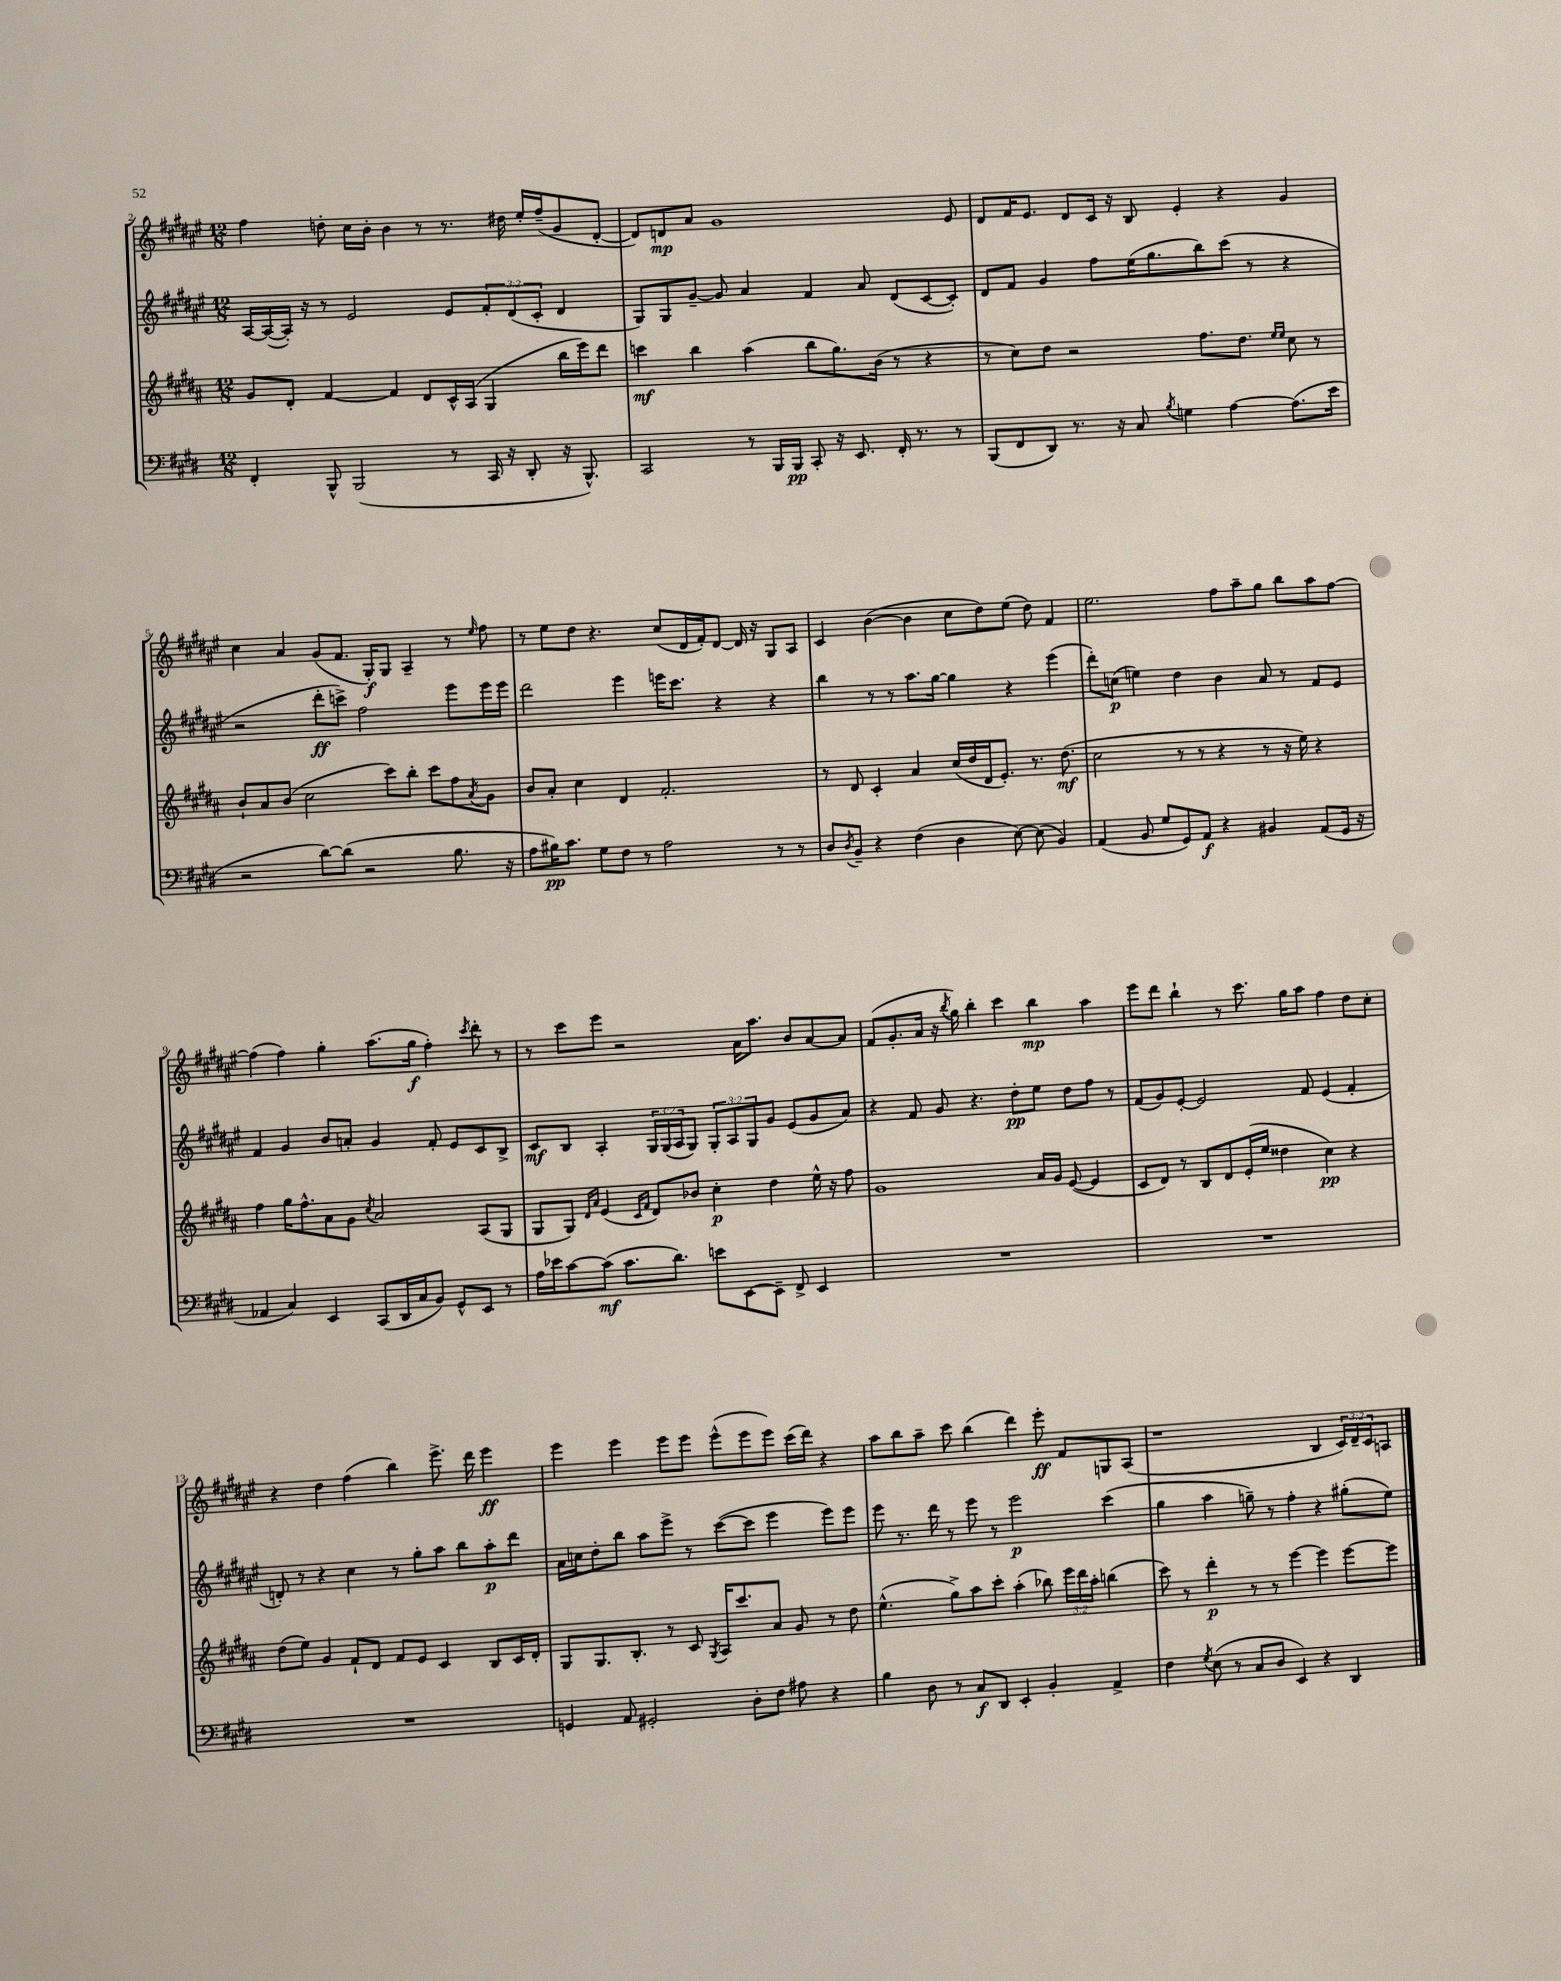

**kern	**kern	**kern	**kern
*staff4	*staff3	*staff2	*staff1
*clefF4	*clefG2	*clefG2	*clefG2
*k[f#c#g#d#]	*k[f#c#g#d#a#]	*k[f#c#g#d#a#e#]	*k[f#c#g#d#a#e#]
*M12/8	*M12/8	*M12/8	*M12/8
4FF#'	8g#	[16A#	4ff#
.	.	(16A#_	.
.	8d#'	16A#'])	.
.	.	16r	.
8BBB^^	[4f#	8r	8dd'
(2BBB	.	2e#	16cc#
.	.	.	16b'
.	4f#]	.	4b
.	8d#	.	8r
8r	16c#^^	8e#	8.r
.	(16A#	.	.
16CC#	4G#	12f#'	.
16r	.	.	16dd#
.	.	(12d#	.
8DD#'	.	.	16ee#'
.	.	12c#'	.
.	.	.	(16ff#~
16r	16bb	4d#	8g#
8.BBB^^)	16eee)	.	.
.	8ddd#	.	[8d#'
=	=	=	=
2CC#	4ccc	8G#)	8d#])
.	.	8G#	8d
.	4bb	[8g#~	8a#
.	.	8g#]	1g#
8r	(4aa#	4a#	.
16BBB	.	.	.
16BBB	.	.	.
8CC#'	8bb	4f#	.
16r	8.gg#)	.	.
8.EE	.	.	.
.	.	8a#	.
.	(16b	.	.
16FF#'	8r	(8d#	.
8.r	.	.	.
.	4r	[8c#	.
8r	.	8c#'])	8e#
=	=	=	=
(8BBB	8r	8d#	8d#
8FF#	8cc#)	8f#	16f#
.	.	.	8.e#
8DD#)	8dd#	4g#	.
8.r	2r	.	8d#
.	.	8ff#	16c#
16r	.	.	16r
8C#	.	(16ee#	8B
.	.	8.gg#	.
8qB	.	.	.
4G	.	.	4e#'
.	8.ff#	8bb)	.
[4A	.	(8ccc#	4r
.	8.dd#	.	.
.	.	8r	.
.	16qqee	.	.
.	16qqee	.	.
(8.A]	8cc#	4r	4g#
.	8r	.	.
16e	.	.	.
=	=	=	=
2r	8b`	2r	4cc#
.	8a#	.	.
.	(8b	.	4a#
.	2cc#	.	.
[8d#)	.	8ddd#'	(8g#
(8d#]	.	8ccc^)	8.f#
2r	.	2ff#	.
.	.	.	16G#')
.	8ccc#)	.	8G#
.	8bb'	.	4A#~
.	8ccc#	.	.
8.B	8ff#	8eee#	8r
.	8qa#	.	16qqee#
.	8g#	16eee#	8ff#
16r	.	16eee#	.
=	=	=	=
8A	8b	2ddd#	8r
16B#)	8a#'	.	8ee#
8.c#	.	.	.
.	4cc#	.	8dd#
8G#	.	.	4.r
8F#	4d#	4eee#	.
8r	.	.	.
2A	2.f#'	16eee	(8cc#
.	.	8.ccc#	.
.	.	.	16d#
.	.	.	16f#')
.	.	4r	[8d#
.	.	.	16d#]
.	.	.	16r
8r	.	4r	8G#
8r	.	.	8A#
=	=	=	=
8D#	8r	4bb	4c#
8qD#	.	.	.
8BB~	8d#	.	.
4r	4c#'	8r	([4b
.	.	8r	.
(4F#	4a#	8.aa#	4b]
.	.	[16gg#	.
4D#	(16cc#	4gg#]	8cc#
.	16dd#	.	.
.	16d#	.	8dd#)
.	8.e')	.	.
[8E)	.	4r	(8ee#
(8E]	8.r	.	8dd#)
4BB)	.	(4eee#	4f#
.	(8.dd#	.	.
=	=	=	=
(4AA	2cc#	8ddd#')	2.ee#
.	.	(8cc	.
8BB	.	4ee)	.
8G#	.	.	.
8GG#)	8r	4dd#	.
8AA	8r	.	.
4r	4r	4b	8ff#
.	.	.	8aa#~
4BB#	8r	8a#	8gg#
.	16r	8r	8bb
.	16ee)	.	.
(8AA	4r	8f#	8aa#
16GG#	.	8e#	[8ff#
16r	.	.	.
=	=	=	=
4AA-	4ff#	4f#	(4ff#]
4C#)	16gg#	4g#	4ff#)
.	8.ff#^^	.	.
4EE	8a#	8b	4gg#'
.	8g#	8a'	.
.	8qcc#	.	.
(8CC#	2a#	4g#	(8.aa#
16DD#	.	.	.
16C#	.	.	16gg#
8BB)	.	8f#'	4ff#')
8GG#^^	.	8e#	.
.	.	.	8qccc#
8EE	(8A#	8c#	8ddd#'
8r	8G#	8B^	8r
=	=	=	=
16A	8G#	8c#	8r
16e-	.	.	.
[8c#	8G#)	8B	8ccc#
.	16qqd#	.	.
.	16qqa#	.	.
(8c#]	(4e	4A#'	8eee#
8.c#	.	.	2r
.	16qqc#	.	.
.	16qqf#	.	.
.	8d#)	24G#	.
.	.	(24G#	.
8.d#)	.	.	.
.	.	24A#	.
.	8b-	8G#)	.
8e	4cc#'	12G#'	.
.	.	12A#	.
[8EE	.	.	16a#
.	.	12G#	.
.	.	.	8.aa#
8EE~]	4dd#	8g#	.
8FF#^	.	(8e#	8b
4EE	16ee^^	8g#	[8a#
.	16r	.	.
.	8ff#	8a#)	8a#]
=	=	=	=
1.r	1g#	4r	(8f#
.	.	.	8.g#'
.	.	8f#	.
.	.	.	16a#
.	.	8g#	16r
.	.	.	8qbb
.	.	.	16gg#)
.	.	4.r	4bb'
.	.	.	4ccc#
.	.	8dd#'	.
.	16a#	8ee#	4bb
.	16g#	.	.
.	([8e	8dd#	.
.	4e]	8ff#	4aa#
.	.	8r	.
=	=	=	=
1.r	8c#	(8f#	8eee#
.	8d#)	8g#)	8ddd#
.	8r	[8e#'	4bb`
.	8B	2e#]	.
.	8d#	.	8r
.	(16e'	.	8.ccc#
.	16ee	.	.
.	4dd##	.	.
.	.	.	16gg#
.	.	8f#	8aa#
.	4cc#)	(4e#	4ff#
.	4r	4f#'	8dd#
.	.	.	8cc#'
=	=	=	=
1.r	(8dd#	8d')	4r
.	8ee)	8r	.
.	4g#	4r	4dd#
.	8f#`	4cc#	(4ff#
.	8d#	.	.
.	8f#	8r	4bb)
.	8e	8gg#'	.
.	4c#	8aa#	8.eee#^
.	.	8bb	.
.	.	.	16ddd#
.	8B	8aa#'	4eee#
.	16c#	8ddd#	.
.	16d#'	.	.
=	=	=	=
4GG	8G#	16a#	4eee#
.	.	16cc	.
.	8.G#	8dd#'	.
8AA	.	8bb	4eee#
.	8.B'	.	.
2GG#'	.	8aa#	.
.	8r	8eee#^	8eee#
.	8c#	8r	8eee#
.	8qG#	.	.
.	16A#	([8ccc#	(8eee#^^
.	8.ccc#	.	.
8D#'	.	8ccc#]	8eee#
8F#	8a#	4eee#	8eee#)
8A#	8g#	.	(16ccc#
.	.	.	16ddd#)
4r	8r	8eee#)	4r
.	8dd#	8eee#	.
=	=	=	=
4B	(4.ee^^	8eee#	8aa#
.	.	8.r	8bb
8D#	.	.	8aa#~
.	.	16ddd#	.
8r	8gg#^)	8r	8ccc#
8C#	8aa#	8eee#	(4bb
8DD#	8ccc#'	8r	.
4EE'	(4aa#'	2eee#	4ddd#)
4BB'	8bb-)	.	8eee#'
.	24eee	.	8f#
.	24ddd#	.	.
.	24aa#'	.	.
4AA^	(4bb	(4ccc#	8G
.	.	.	(8A#
=	=	=	=
4F#	8ccc#)	4gg#	1r
.	8r	.	.
8qG#	.	.	.
(8E	4ddd#'	4aa#	.
8r	.	.	.
8C#	8r	8gg~)	.
8D#	8r	8r	.
4EE)	[4eee	4ff#'	.
4r	4eee]	4r	4B
4DD#	[8eee	(8gg#'	24c#)
.	.	.	24d#~
.	.	.	24c#
.	8eee]	8ee#)	8A
==	==	==	==
*-	*-	*-	*-
